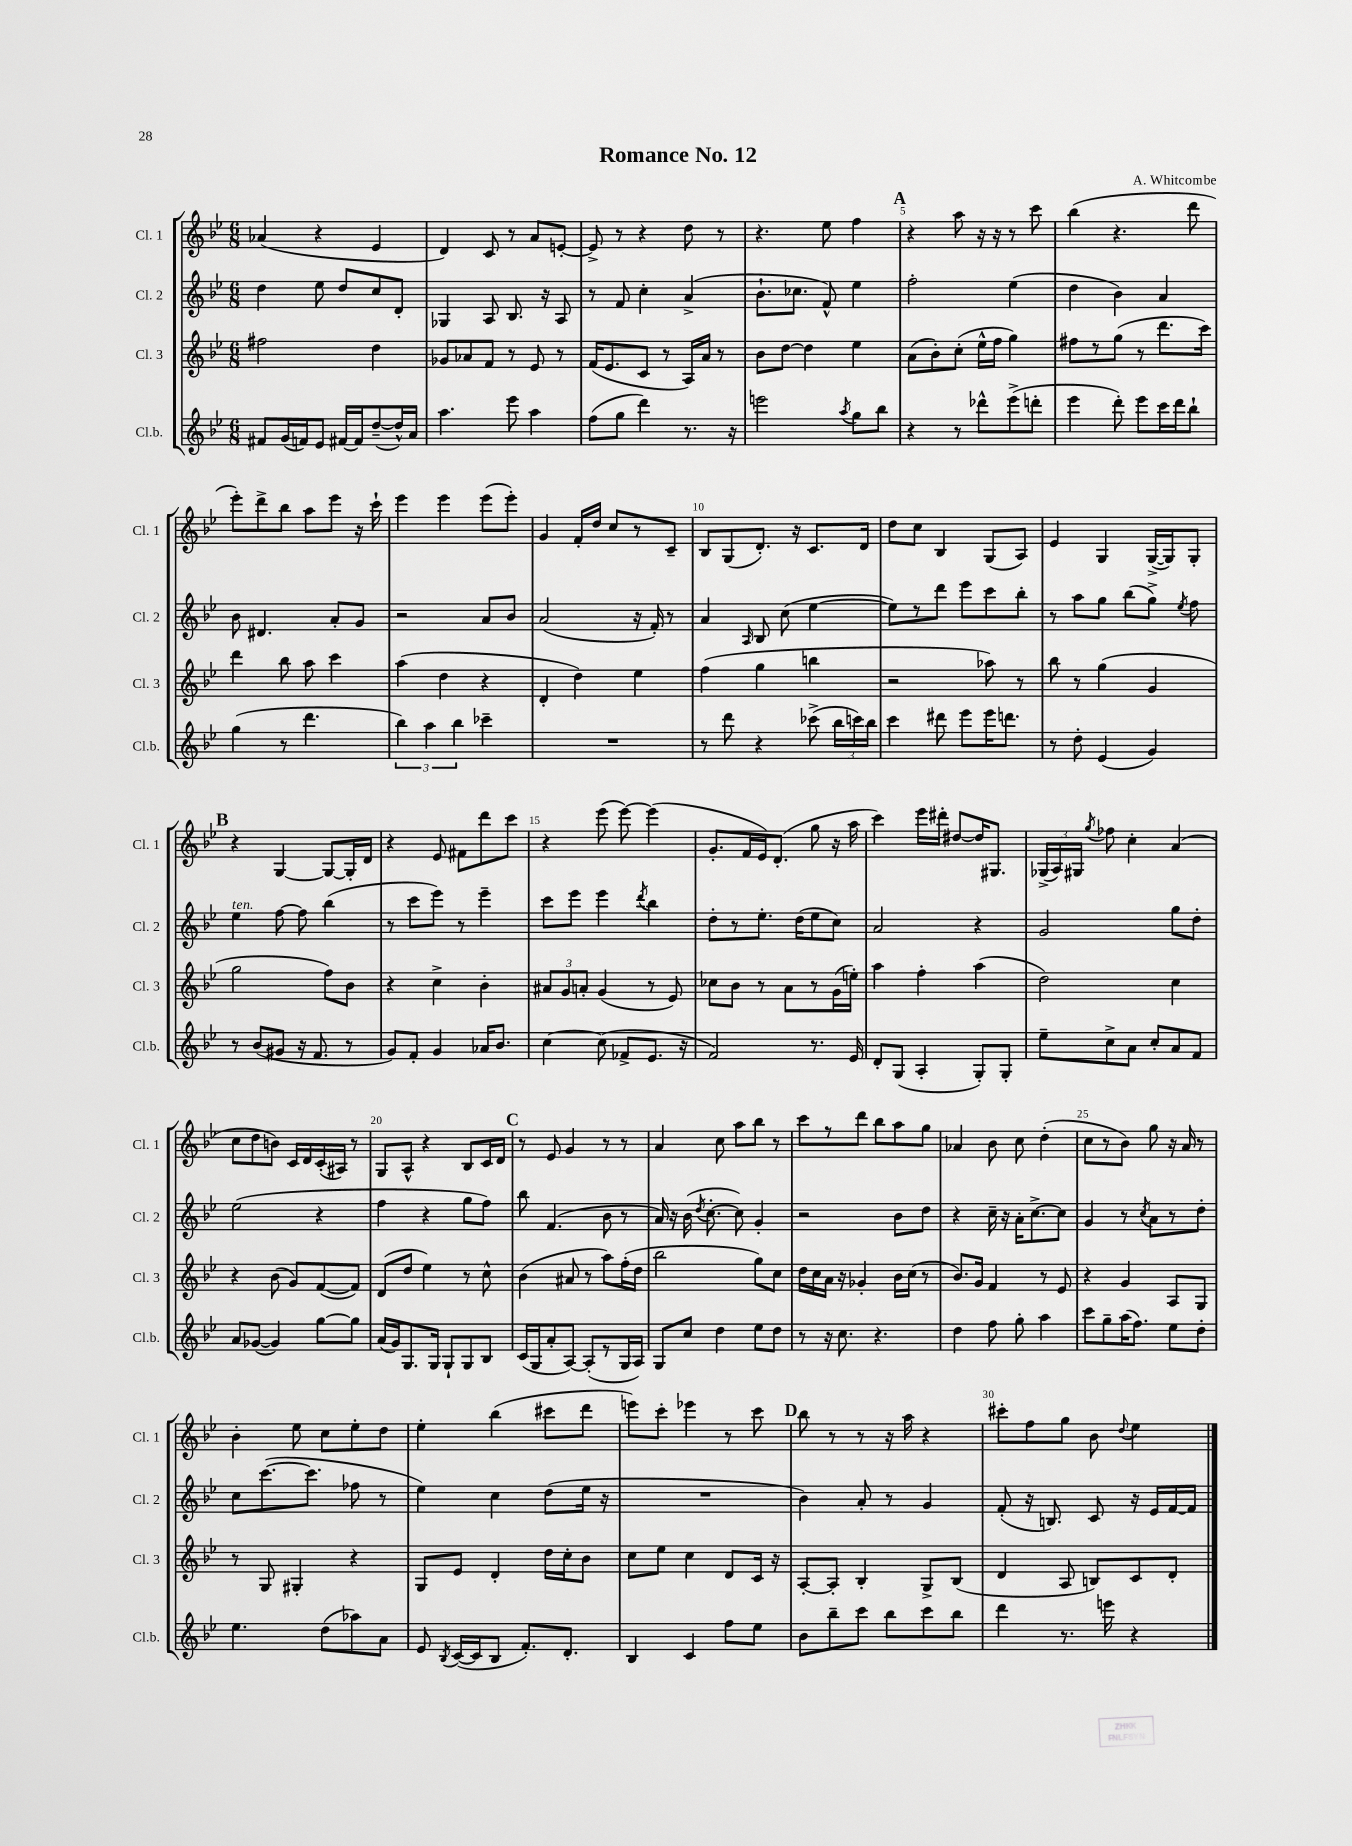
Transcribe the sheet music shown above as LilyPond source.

\header { title = "Romance No. 12" composer = "A. Whitcombe" }
<<
\new StaffGroup <<
\new Staff = "s0" \with { instrumentName = "Cl. 1" shortInstrumentName = "Cl. 1" } {
    \clef treble \key bes \major \numericTimeSignature \time 6/8
    \autoBeamOff aes'4( r4 ees'4 |
    d'4) c'8 r8 a'8[ e'8]~-. |
    e'8-> r8 r4 d''8 r8 |
    r4. ees''8 f''4 |
    \mark \markup { \bold "A" } r4 a''8 r16 r16 r8 c'''8 |
    bes''4( r4. d'''8 |
    ees'''8[-.) d'''8-> bes''8] a''8[ ees'''8] r16 c'''16-! |
    ees'''4 ees'''4 ees'''8[( ees'''8]-.) |
    g'4 f'16[-. d''16] c''8[ r8 c'8]-- |
    bes8[ g8( d'8.]-.) r16 c'8.[ d'16] |
    d''8[ c''8] bes4 g8[( a8]) |
    ees'4 g4 g16[~->( g16) g8]-. |
    \mark \markup { \bold "B" } r4 g4~ g8[~ g16-. d'16] |
    r4 ees'8 fis'8[ d'''8 c'''8] |
    r4 ees'''8( ees'''8~) ees'''4( |
    g'8.[-. f'16 ees'16) d'8.]-.( g''8 r16 a''16 |
    c'''4) ees'''16[ dis'''16]-. dis''8[~ dis''16 gis8.] |
    \tuplet 3/2 { ges16[->( a16) gis16] } \acciaccatura { g''8 } fes''8 c''4-. a'4( |
    c''8[ d''8 b'8]) c'16[ d'16 c'16-.( ais16]) r8 |
    g8[ a8]-^ r4 bes8[ c'16 d'16] |
    \mark \markup { \bold "C" } r8 ees'8 g'4 r8 r8 |
    a'4 c''8 a''8[ bes''8] r8 |
    c'''8[ r8 d'''8] bes''8[ a''8 g''8] |
    aes'4 bes'8 c''8 d''4-.( |
    c''8[ r8 bes'8]) g''8 r16 a'16 r8 |
    bes'4-. ees''8 c''8[ ees''8-. d''8] |
    ees''4-. bes''4( cis'''8[ d'''8] |
    e'''8[) c'''8]-. ees'''4 r8 c'''8 |
    \mark \markup { \bold "D" } bes''8 r8 r8 r16 a''16 r4 |
    cis'''8[-. f''8 g''8] bes'8 \appoggiatura { d''8 } ees''4 \bar "|." |
}
\new Staff = "s1" \with { instrumentName = "Cl. 2" shortInstrumentName = "Cl. 2" } {
    \clef treble \key bes \major \numericTimeSignature \time 6/8
    \autoBeamOff d''4 ees''8 d''8[ c''8 d'8]-. |
    ges4 a8 bes8. r16 a8 |
    r8 f'8 c''4-. a'4->( |
    bes'8.[-! ces''8.] f'8-^) ees''4 |
    \mark \markup { \bold "A" } f''2-. ees''4( |
    d''4 bes'4) a'4 |
    bes'8 dis'4. a'8[-. g'8] |
    r2 a'8[ bes'8] |
    a'2( r16 f'16-.) r8 |
    a'4 \grace { a16 } bes8 c''8( ees''4~ |
    ees''8[) r8 d'''8] ees'''8[ c'''8 bes''8]-. |
    r8 a''8[ g''8] bes''8[( g''8]->) \acciaccatura { ees''8 } f''8 |
    \mark \markup { \bold "B" } ees''4^\markup { \italic "ten." } f''8~ f''8 bes''4( |
    r8 c'''8[ ees'''8]) r8 ees'''4-- |
    c'''8[ ees'''8] ees'''4 \acciaccatura { d'''8 } bes''4 |
    d''8[-. r8 ees''8.]-. d''16[( ees''8 c''8]) |
    a'2 r4 |
    g'2 g''8[ d''8]-. |
    ees''2( r4 |
    f''4 r4 g''8[ f''8]) |
    \mark \markup { \bold "C" } bes''8 f'4.( bes'8 r8 |
    a'16) r16 bes'16( \acciaccatura { d''8 } c''8.~-. c''8) g'4-. |
    r2 bes'8[ d''8] |
    r4 c''16-- r16 a'16[-. c''8.~-> c''8] |
    g'4 r8 \acciaccatura { c''8 } a'8[ r8 d''8]-. |
    c''8[ c'''8.~( c'''8.] fes''8 r8 |
    ees''4) c''4 d''8[( ees''16] r16 |
    R2. |
    \mark \markup { \bold "D" } bes'4) a'8-. r8 g'4 |
    f'8-.( r16 b8.) c'8 r16 ees'16[ f'16~ f'16] \bar "|." |
}
\new Staff = "s2" \with { instrumentName = "Cl. 3" shortInstrumentName = "Cl. 3" } {
    \clef treble \key bes \major \numericTimeSignature \time 6/8
    \autoBeamOff fis''2 d''4 |
    ges'8[ aes'8 f'8] r8 ees'8 r8 |
    f'16[( ees'8. c'8] r8 a16[) a'16] r8 |
    bes'8[ d''8]~ d''4 ees''4 |
    \mark \markup { \bold "A" } a'8[( bes'8-.) c''8]-.( ees''16[-^ f''16] g''4) |
    fis''8[ r8 g''8]( r8 d'''8.[ c'''16]) |
    d'''4 bes''8 a''8 c'''4 |
    a''4( d''4 r4 |
    d'4-. d''4) ees''4 |
    f''4( g''4 b''4 |
    r2 aes''8) r8 |
    bes''8 r8 g''4( g'4 |
    \mark \markup { \bold "B" } g''2 f''8[) bes'8] |
    r4 c''4-> bes'4-. |
    \tuplet 3/2 { ais'8[ g'8 a'8]-. } g'4( r8 ees'8) |
    ces''8[ bes'8] r8 a'8[ r8 g'16( e''16]-.) |
    a''4 f''4-. a''4( |
    d''2) c''4 |
    r4 bes'8( g'8[) f'8~( f'8]) |
    d'8[( d''8] ees''4) r8 c''8-^ |
    \mark \markup { \bold "C" } bes'4( ais'8 r8 a''8[) f''16-.( d''16] |
    bes''2 g''8[) c''8] |
    d''16[ c''16 a'16] r16 ges'4-. bes'16[ c''16]( r8 |
    bes'8.[) g'16] f'4 r8 ees'8 |
    r4 g'4 a8[ g8] |
    r8 g8 gis4-. r4 |
    g8[ ees'8] d'4-. d''16[ c''16-. bes'8] |
    c''8[ ees''8] c''4 d'8[ c'16] r16 |
    \mark \markup { \bold "D" } a8[~-. a8]-. bes4-. g8[-> bes8]( |
    d'4 a8 b8[) c'8 d'8]-. \bar "|." |
}
\new Staff = "s3" \with { instrumentName = "Cl.b." shortInstrumentName = "Cl.b." } {
    \clef treble \key bes \major \numericTimeSignature \time 6/8
    \autoBeamOff fis'8[ g'16( f'16) ees'8] fis'16[~ fis'16 d''8~--( d''16-^) a'16] |
    a''4. ees'''8 a''4 |
    f''8[( g''8] d'''4) r8. r16 |
    e'''2 \acciaccatura { a''8 } g''8[ bes''8] |
    \mark \markup { \bold "A" } r4 r8 des'''8[-^ ees'''8->( d'''8]-. |
    ees'''4 d'''8-.) ees'''8[ c'''16 d'''16 bes''8]-! |
    g''4( r8 d'''4. |
    \tuplet 3/2 { bes''4) a''4 bes''4 } ces'''4-- |
    R2. |
    r8 d'''8 r4 ces'''8->( \tuplet 3/2 { bes''16[ c'''16) bes''16] } |
    c'''4 dis'''8 ees'''8[ ees'''16 d'''8.] |
    r8 d''8-. ees'4( g'4) |
    \mark \markup { \bold "B" } r8 bes'8[( gis'8] r16 f'8. r8 |
    g'8[) f'8]-. g'4 aes'16[ bes'8.] |
    c''4~ c''8( fes'8[-> ees'8.] r16 |
    f'2) r8. ees'16 |
    d'8[-. g8]( a4-. g8[-.) g8]-. |
    ees''8[-- c''8-> a'8] c''8[-. a'8 f'8] |
    a'8[ ges'8]~( ges'4) g''8[~ g''8] |
    a'16[( g'16) g8. g16] g8[-! g8 bes8] |
    \mark \markup { \bold "C" } c'16[( g16 a'8-. a8]~) a8[-.( r8 g16 a16]) |
    g8[ c''8] d''4 ees''8[ d''8] |
    r8 r16 c''8. r4. |
    d''4 f''8 g''8-. a''4 |
    c'''8[ g''8-- a''16( f''8.]) ees''8[ d''8]-. |
    ees''4. d''8[( aes''8) a'8] |
    ees'8 \acciaccatura { bes8 } c'16[~( c'16 bes8] f'8.[-.) d'8.]-. |
    bes4 c'4 f''8[ ees''8] |
    \mark \markup { \bold "D" } bes'8[ bes''8-- c'''8] bes''8[ c'''8 bes''8] |
    d'''4 r8. e'''16 r4 \bar "|." |
}
>>
>>
\layout { \context { \Score \override BarNumber.break-visibility = ##(#f #t #t) barNumberVisibility = #(every-nth-bar-number-visible 5) } }
